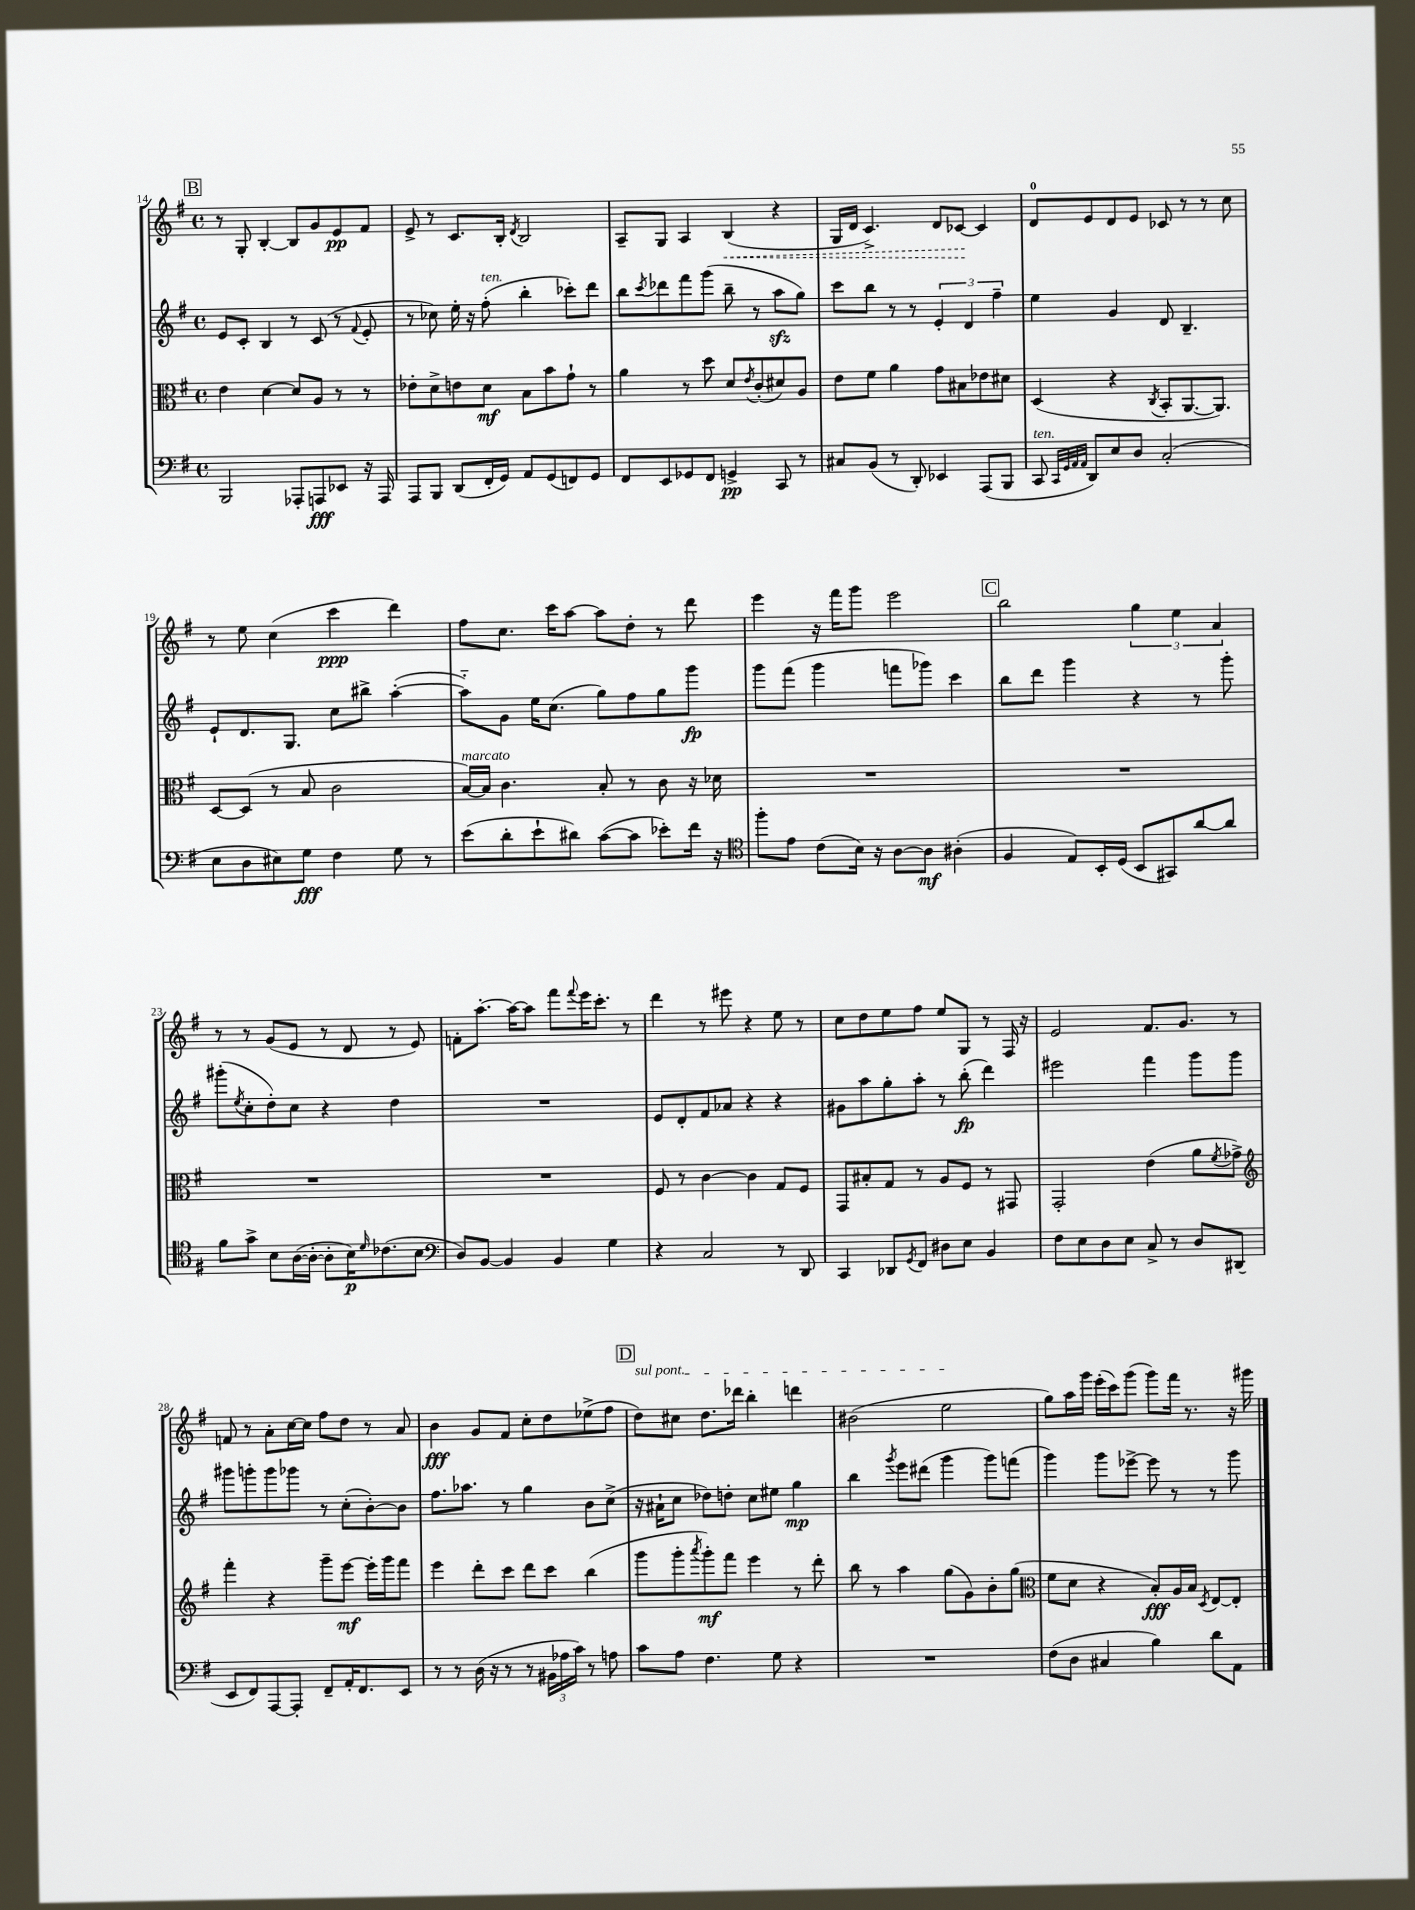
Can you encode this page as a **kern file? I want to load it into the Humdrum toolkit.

**kern	**kern	**kern	**kern
*staff4	*staff3	*staff2	*staff1
*clefF4	*clefC3	*clefG2	*clefG2
*k[f#]	*k[f#]	*k[f#]	*k[f#]
*M4/4	*M4/4	*M4/4	*M4/4
*met(c)	*met(c)	*met(c)	*met(c)
2BBB/	4e\	8e/L	8r
.	.	8c'/J	8G'/
.	[4d\	4B/	[4B'/
8AAA-'/L	8d/]L	8r	8B/]L
8AAA/	8A/J	(8c/	8g/
8EE-/J	8r	8r	8e/
.	.	8qqf#/	.
16r	8r	8e'/	8f#/J
16AAA/	.	.	.
=	=	=	=
8AAA/L	8e-'\L	8r	8e^/
8BBB/J	8d^\	8cc-\)	8r
(8DD/L	8e\	16ee'\	8.c/L
.	.	16r	.
16FF#'/L	8d\J	(8ff#'\	.
16GG/JJ)	.	.	16B'/Jk
.	.	.	8qd/
8AA/L	8B\L	4bb'\	2B/
(8GG/	8b\	.	.
8FF/)	8g`\J	8ccc-'\L)	.
8GG/J	8r	8ddd\J	.
=	=	=	=
8FF#/L	4a\	8bb\L	8A~/L
.	.	8qccc/	.
8EE/	.	8ddd-\	8G/J
8GG-/	8r	8fff#\	4A/
8FF#/J	8dd\	(8ggg\J	.
4GG^/	8d/L	8bb~\	(4B/
.	8qe/	.	.
.	(8c'/	8r	.
8CC/	8d#/)	8aa\L	4r
8r	8A/J	8gg\J)	.
=	=	=	=
8C#/L	8e\L	8ccc\L	16G/LL
.	.	.	16d/JJ
(8BB/J	8f#\J	8bb\J	4.c^/)
8r	4a\	8r	.
8DD'/)	.	8r	.
4EE-/	8g\L	6e'/	8d/L
.	8B#\	.	[8c-/J
.	.	6d/	.
(8AAA/L	8e-\	.	4c-/]
.	.	6ff#~\	.
8BBB/J	8d#\J	.	.
=	=	=	=
8CC/	(4D/	4ee\	8d/L
32qqCC/LLL	.	.	.
32qqGG/	.	.	.
32qqAA/	.	.	.
32qqAA/JJJ	.	.	.
8DD/L)	.	.	8e/
8E/	4r	4g/	8d/
8D/J	.	.	8e/J
.	8qC/	.	.
(2C'/	8BB'/L	8d/	8c-/
.	[8.AA/	4.B~/	8r
.	.	.	8r
.	8.AA/]J)	.	.
.	.	.	8cc\
=	=	=	=
8E\L	[8D/L	8e`/L	8r
8D\	(8D/]J	8.d/	8ee\
8E#\)	8r	.	(4cc\
.	.	8.G/J	.
8G\J	8B/	.	.
4F#\	2c\	8cc\L	4ccc\
.	.	8bb#^\J	.
8G\	.	([4aa'\	4ddd\)
8r	.	.	.
=	=	=	=
(8e\L	[16B/LL)	8aa'~\]L)	8ff#\L
.	16B/]JJ	.	.
8d'\	4.c\	8g\J	8.cc\J
8e`\	.	16ee\LK	.
.	.	(8.cc\J	16ccc\LK
8d#\J)	.	.	[8aa\J
([8c\L	8B'/	8gg\L)	8aa\]L
8c\]J	8r	8ff#\	8dd'\J
8e-'\L)	8c\	8gg\	8r
16f#\Jk	16r	8ggg\J	8ddd\
16r	16d-\	.	.
=	=	=	=
*clefC4	*	*	*
8ff#'\L	1r	8ggg\L	4eee\
8e\J	.	(8fff#\J	.
(8c\L	.	4ggg\	16r
.	.	.	16fff#\LK
16B\Jk)	.	.	8ggg\J
16r	.	.	.
[8A\L	.	8fff\L	2eee\
8A\]J	.	8ggg-\J)	.
(4A#'\	.	4ccc\	.
=	=	=	=
4F#/	1r	8bb\L	2bb\
.	.	8ddd\J	.
8E/L)	.	4ggg\	.
16BB'/L	.	.	.
(16D/JJ	.	.	.
8BB/L	.	4r	6gg\
8GG#/)	.	.	.
.	.	.	6ee\
[8a/	.	8r	.
.	.	.	6a/
8a/]J	.	8ggg'\	.
=	=	=	=
8f#\L	1r	(8ggg#'\L	8r
.	.	8qee/	.
8g^\J	.	8cc'\	8r
8B\L	.	8dd'\)	(8g/L
([16A\L	.	8cc\J	8e/J
16A'\_JJ	.	.	.
8A'\]L	.	4r	8r
16B\K)	.	.	8d/
16qqd/	.	.	.
(8.c-\	.	.	.
.	.	4dd\	8r
8B\J	.	.	8e/)
=	=	=	=
*clefF4	*	*	*
8D/L)	1r	1r	8f'\L
[8BB/J	.	.	[8.aa'\J
4BB/]	.	.	.
.	.	.	16aa\_LK
.	.	.	8aa\]J
4BB/	.	.	8fff#\L
.	.	.	8qqfff#/
.	.	.	16eee\K
.	.	.	8.ccc'\J
4G\	.	.	.
.	.	.	8r
=	=	=	=
4r	8F#/	8e/L	4ddd\
.	8r	8d'/	.
2C/	[4c\	8f#/	8r
.	.	8a-/J	8eee#\
.	4c\]	4r	4r
8r	8G/L	4r	8ee\
8DD/	8F#/J	.	8r
=	=	=	=
4CC/	8GG/L	8g#\L	8cc\L
.	8B#'/	8aa\	8dd\
8DD-/L	8G/J	8gg'\	8ee\
8qGG/	.	.	.
8FF#/J	8r	8aa'\J	8ff#\J
8D#\L	8A/L	8r	8ee/L
8E\J	8F#/J	(8bb'\	8G/J
4BB/	8r	4ddd\)	8r
.	8GG#/	.	16F#/
.	.	.	16r
=	=	=	=
8F#\L	2GG'/	2eee#\	2e/
8E\	.	.	.
8D\	.	.	.
8E\J	.	.	.
8C^/	(4e\	4fff#\	8.f#/L
8r	.	.	.
.	.	.	8.g/J
8D/L	8a\L	8ggg\L	.
.	8qf#/	.	.
(8DD#/J	8g-^\J)	8ggg\J	8r
=	=	=	=
*	*clefG2	*	*
8EE/L	4fff#'\	8ggg#\L	8f/
8FF#/)	.	8ggg'\	8r
[8AAA/	4r	8ggg\	8a'\L
8AAA'/]J	.	8ggg-\J	[16cc\L
.	.	.	16cc\]JJ
8FF#~/L	8ggg~\L	8r	8ff#\L
16AA'/K	[8eee\J	(8cc'\L	8dd\J
8.FF#/	.	.	.
.	16eee'\]LL	[8b'\)	8r
.	16ggg\J	.	.
8EE/J	8fff#\J	8b\]J	8a/
=	=	=	=
8r	4eee\	8.ff#\L	4b\
8r	.	.	.
.	.	8.aa-\J	.
(16D\	8ddd'\L	.	8g/L
16r	.	.	.
8r	8ccc\J	8r	8f#/J
8r	8ddd\L	4gg\	8cc'\L
24BB#\LL	8ccc\J	.	8dd\
24A-\	.	.	.
24c\JJ)	.	.	.
8r	(4bb\	8b\L	(8ee-^\
8A\	.	(8cc^\J	8ff#\J
=	=	=	=
8c\L	8ggg\L	16r	8dd\L)
.	.	16a#`\LK	.
8A\J	8ggg'\	8cc\J	8cc#\J
.	8qaaa/	.	.
4.F#\	8ggg'\)	8dd-\L)	8.dd\L
.	8fff#\J	8dd'\J	.
.	.	.	16ddd-\Jk
.	4eee\	8cc\L	4bb'\
8G\	.	8ee#\J	.
4r	8r	4gg\	4ddd\
.	8ddd'\	.	.
=	=	=	=
1r	8bb\	4bb\	(2b#\
.	8r	.	.
.	.	8qggg/	.
.	4aa\	8eee\L	.
.	.	(8ddd#\J	.
.	(8gg\L	4ggg\	2ee\
.	8g\)	.	.
.	8b'\	8ggg\L)	.
.	(8gg\J	(8fff\J	.
=	=	=	=
*	*clefC3	*	*
(8F#\L	8f#\L	4ggg\)	8gg\L)
8D\J	8d\J	.	16aa\L
.	.	.	16ggg\JJ
4C#/	4r	8ggg\L	(16eee'\LL
.	.	.	16ccc\J)
.	.	[8eee-^\J	(8ggg\J
4B\)	8B'/L)	8eee-\]	8ggg\L)
.	16A/L	8r	16fff#\Jk
.	16B/JJ	.	8.r
.	8qD/	.	.
8d\L	[8E/L	8r	.
8AA\J	8E'/]J	8ggg\	16r
.	.	.	16ggg#\
==	==	==	==
*-	*-	*-	*-
